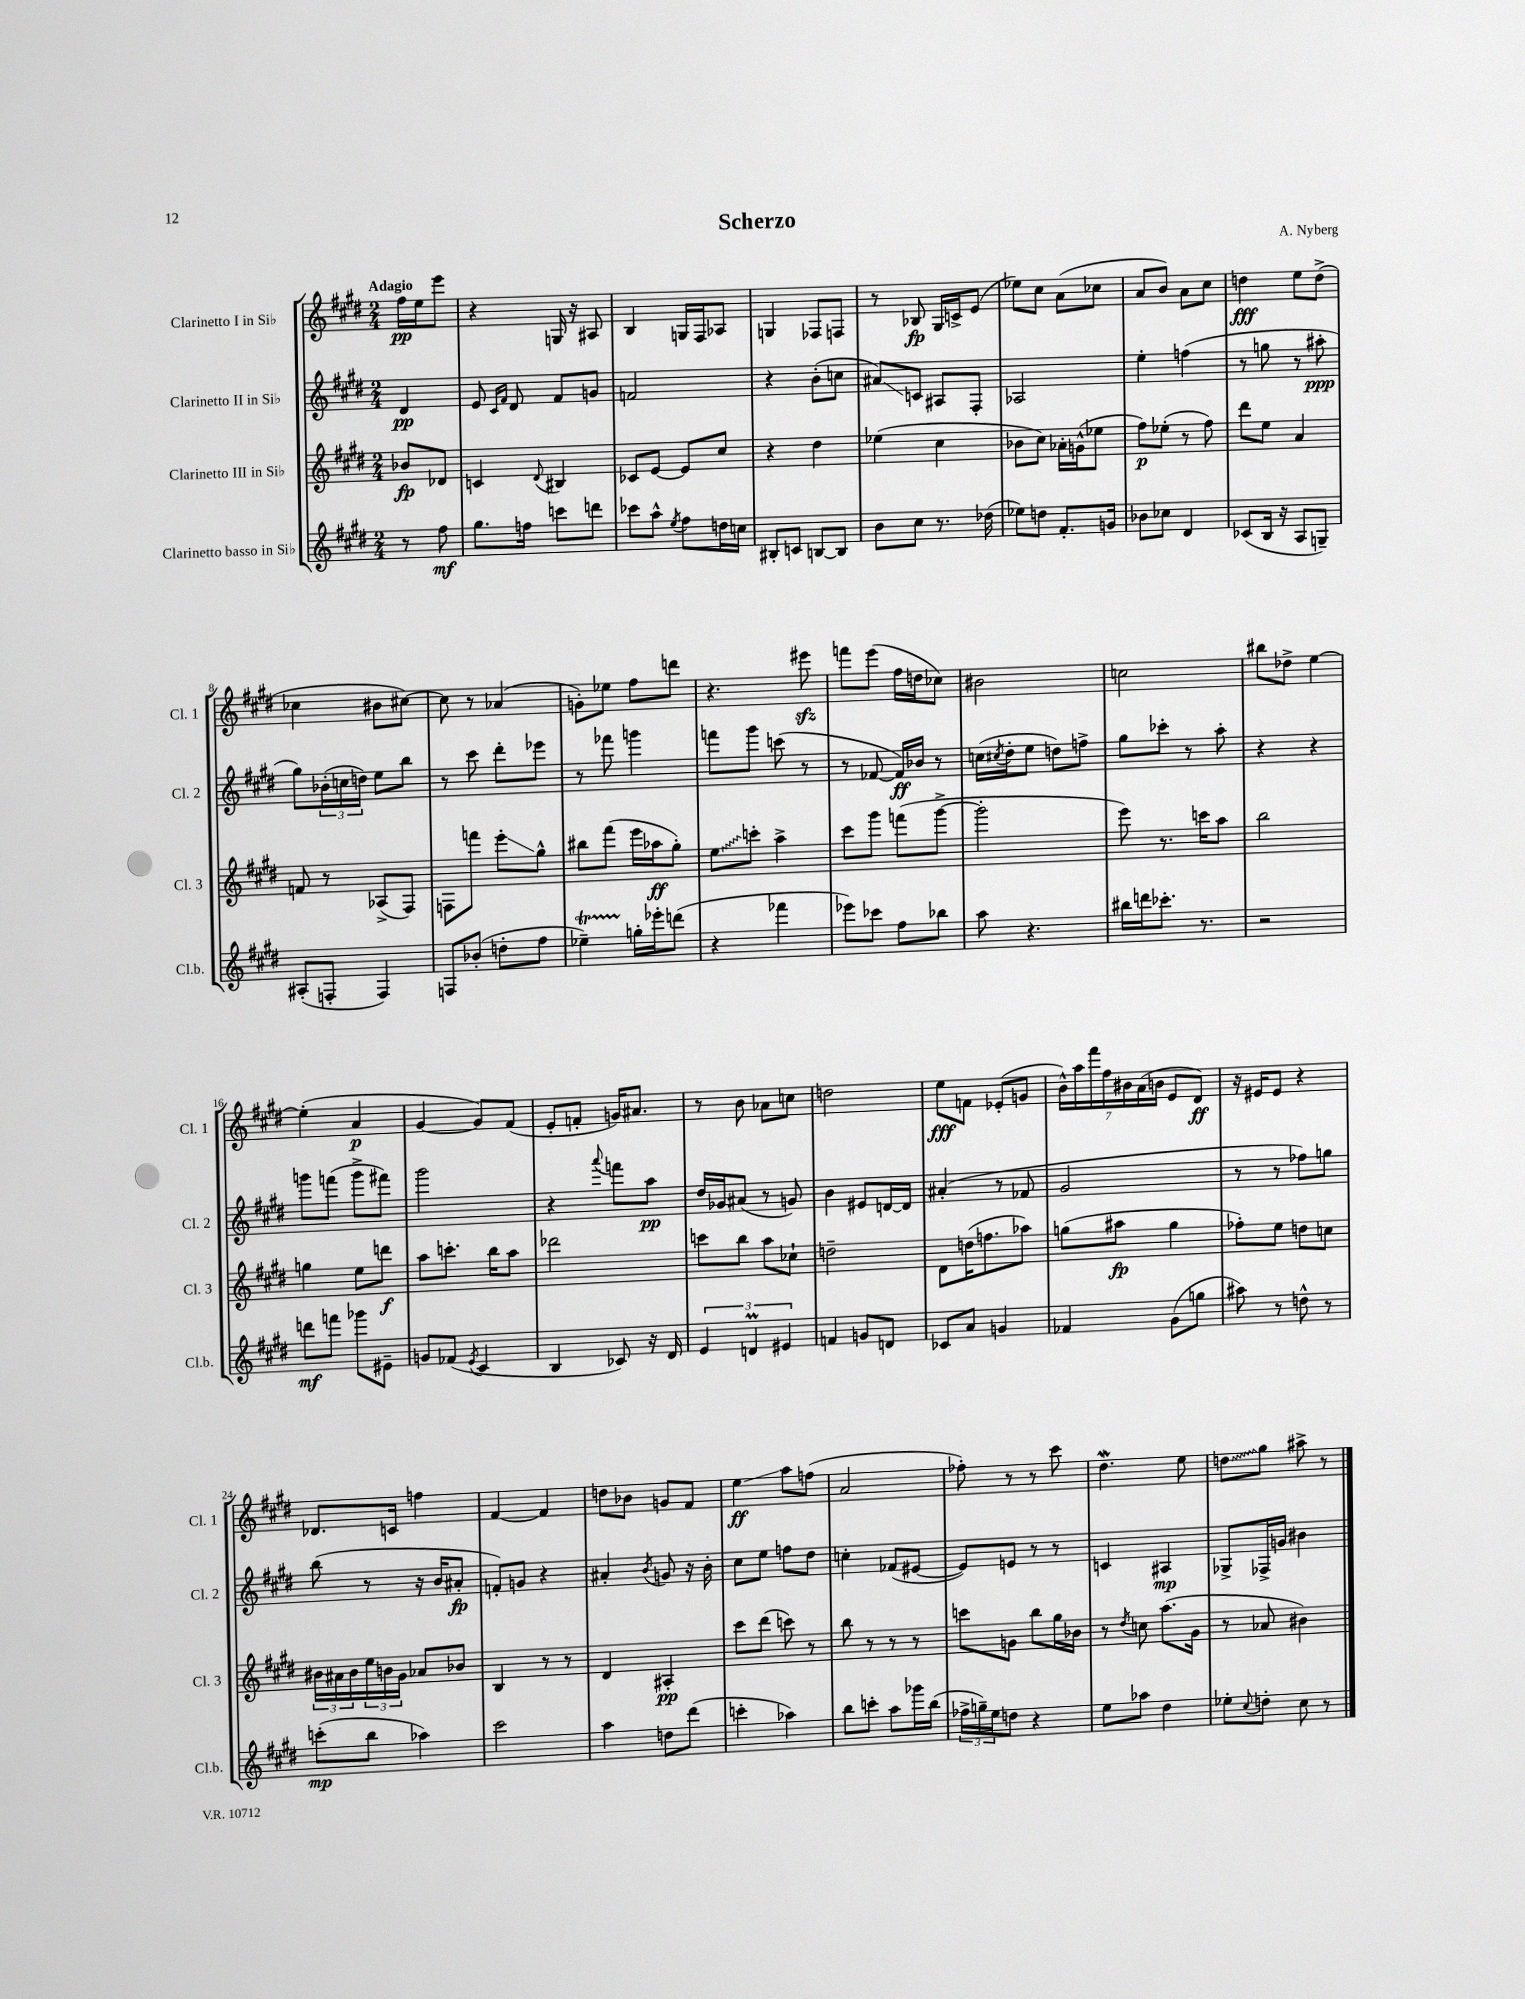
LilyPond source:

\header { title = "Scherzo" composer = "A. Nyberg" }
<<
\new StaffGroup <<
\new Staff = "s0" \with { instrumentName = "Clarinetto I in Sib" shortInstrumentName = "Cl. 1" } {
    \clef treble \key e \major \numericTimeSignature \time 2/4 \partial 4 \tempo "Adagio"
    fis''16\pp e''16 e'''8 |
    r4 g16 r16 ais8 |
    b4 g16 fis16 aes8 |
    g4 fes8 f8 |
    r8 bes8\fp gis16 c'16-> e'8( |
    ees''8) cis''8 a'8( ces''8 |
    a'8 b'8) a'8 cis''8 |
    d''4\fff e''8 d''8->( |
    ces''4 bis'8 cis''8~) |
    cis''8 r8 aes'4( |
    g'8-.) ees''8 fis''8 d'''8 |
    r4. eis'''8\sfz |
    f'''8 e'''8( fis''16 d''16 ces''8) |
    bis'2 |
    c''2 |
    bis''8 des''8-> e''4~ |
    e''4-.( a'4\p |
    gis'4~ gis'8) fis'8( |
    e'8-. f'8-. g'16) ais'8. |
    r8 b'8 aes'8 c''8 |
    d''2 |
    e''8\fff f'8 ees'8-.( g'8 |
    \tuplet 7/4 { b'16-^) a''16 fis'''16 fis''16 bis'16 a'16( b'16 } e'8 dis'8\ff) |
    r16 eis'16 eis'8 r4 |
    des'8. c'16 f''4 |
    fis'4~ fis'4 |
    d''8 bes'8 g'8 fis'8 |
    e''4\glissando\ff a''8 f''8( |
    a'2 |
    fes''8-.) r8 r8 cis'''8 |
    dis''4.\mordent e''8 |
    \once \override Glissando.style = #'zigzag d''8\glissando gis''8 ais''8-> r8 \bar "|." |
}
\new Staff = "s1" \with { instrumentName = "Clarinetto II in Sib" shortInstrumentName = "Cl. 2" } {
    \clef treble \key e \major \numericTimeSignature \time 2/4 \partial 4
    dis'4\pp |
    e'8 \grace { cis'16 fis'16 } dis'8 fis'8 g'8 |
    f'2 |
    r4 b'8-.( c''8 |
    ais'8\glissando) c'8 ais8 fis8-. |
    aes2 |
    e''4-. f''4( |
    r8 g''8 r8 ais''8-.\ppp |
    gis''8) \tuplet 3/2 { bes'16-.( c''16 d''16) } e''8 b''8 |
    r8 cis'''8 dis'''8-. ees'''8 |
    r8 fes'''8 g'''4 |
    f'''8 gis'''8 c'''8( r8 |
    r8 fes'8~ fes'16\ff) bes'16 r8 |
    c''16( \acciaccatura { cis''8 } dis''16-. e''8 d''8) f''8-> |
    gis''8 ces'''8-. r8 a''8-. |
    r4 r4 |
    g'''8 f'''8( g'''8-> fis'''8) |
    gis'''2 |
    r4 \appoggiatura { a'''8 } f'''8 a''8\pp |
    dis''16 ges'16 ais'8( r8 g'8) |
    b'4 eis'8 d'16~ d'16 |
    ais'4-.( r8 fes'8 |
    gis'2 |
    r8 r8 fes''8) g''8 |
    b''8( r8 r16 b'16 ais'8-.\fp |
    f'8-.) g'8 r4 |
    ais'4-. \acciaccatura { b'8 } g'8 r16 b'16-. |
    cis''8 e''8 f''8 dis''8 |
    c''4-. fes'8( eis'8~ |
    eis'8) e'8 r8 r8 |
    c'4 ais4\mp |
    ges8-> fes16-> g'16 bis'4 \bar "|." |
}
\new Staff = "s2" \with { instrumentName = "Clarinetto III in Sib" shortInstrumentName = "Cl. 3" } {
    \clef treble \key e \major \numericTimeSignature \time 2/4 \partial 4
    bes'8\fp des'8 |
    c'4 \appoggiatura { dis'8 } bis4 |
    ces'8 e'8~ e'8 cis''8 |
    r4 dis''4 |
    ees''4( cis''4 |
    bes'8 cis''8) aes'16-. g'16-^( ees''8 |
    fis''8\p) ees''8-.( r8 fis''8) |
    dis'''8 e''8 a'4 |
    f'8 r8 aes8->( fis8) |
    f8 f'''8 e'''8-.\glissando gis''8-^ |
    bis''8 fis'''8( e'''16 aes''16\ff gis''8-.) |
    \once \override Glissando.style = #'zigzag e''8\glissando c'''8-. a''4-> |
    cis'''8 gis'''8 f'''8( gis'''8~-> |
    gis'''2-. |
    e'''8) r8. c'''16 a''8 |
    b''2 |
    g''4 e''8 d'''8\f |
    a''8 c'''8.-. b''16 a''8 |
    des'''2 |
    c'''8 b''8 a''8 ces''8-! |
    d''2-- |
    dis'8 d''16( f''8. aes''8) |
    g''8( ais''8\fp g''4 |
    fes''8-.) e''8 d''8 c''8 |
    \tuplet 3/2 { bis'16 ais'16 bis'16 } \tuplet 3/2 { e''16 b'16 gis'16 } aes'8 bes'8 |
    b4 r8 r8 |
    dis'4 ais4-.\pp |
    cis'''8 dis'''8( c'''8) r8 |
    b''8 r8 r8 r8 |
    c'''8 g'8 b''8 gis''16 bes'16 |
    r8 \acciaccatura { dis''8 } c''8 a''8.( gis'16 |
    r8 aes'8 bis'4) \bar "|." |
}
\new Staff = "s3" \with { instrumentName = "Clarinetto basso in Sib" shortInstrumentName = "Cl.b." } {
    \clef treble \key e \major \numericTimeSignature \time 2/4 \partial 4
    r8 fis''8\mf |
    gis''8. f''16 c'''8 d'''8 |
    ces'''8 a''8-^ \acciaccatura { e''8 } fis''8 d''16 c''16 |
    bis8-. c'8 b8~ b8 |
    b'8 cis''8 r8. des''16( |
    ees''8) d''8 fis'8.-. g'16 |
    bes'8 ces''8 dis'4 |
    ces'8( b16 r16 a8 g8--) |
    ais8-.( f8-. f4) |
    f8 bes'8-.( d''8-. fis''8 |
    ees''4--\startTrillSpan) g''16-.\stopTrillSpan ees'''16-. d'''8( |
    r4 fes'''4 |
    ees'''8) ces'''8 fis''8 bes''8 |
    a''8 r4. |
    bis''16 d'''16 ces'''8.-. r8. |
    r2 |
    d'''8\mf f'''8 ges'''8 eis'8-- |
    g'8 fes'8( \acciaccatura { e'8 } cis'4 |
    b4 ces'8) r16 dis'16 |
    \tuplet 3/2 { e'4 d'4\prall eis'4 } |
    f'4 g'8 d'8 |
    ces'8 a'8 g'4 |
    fes'4 gis'8( g''8 |
    ais''8) r8 d''8-^ r8 |
    c'''8-.\mp( b''8 aes''4) |
    cis'''2 |
    a''4 d''8 dis'''8( |
    c'''4-. aes''4) |
    b''8 c'''8-. a''8 ges'''16 b''16( |
    \tuplet 3/2 { fes''16-> g''16--) e''16 } d''8 r4 |
    e''8 aes''8 dis''4 |
    ees''8-. \appoggiatura { cis''8 } d''8-. cis''8 r8 \bar "|." |
}
>>
>>
